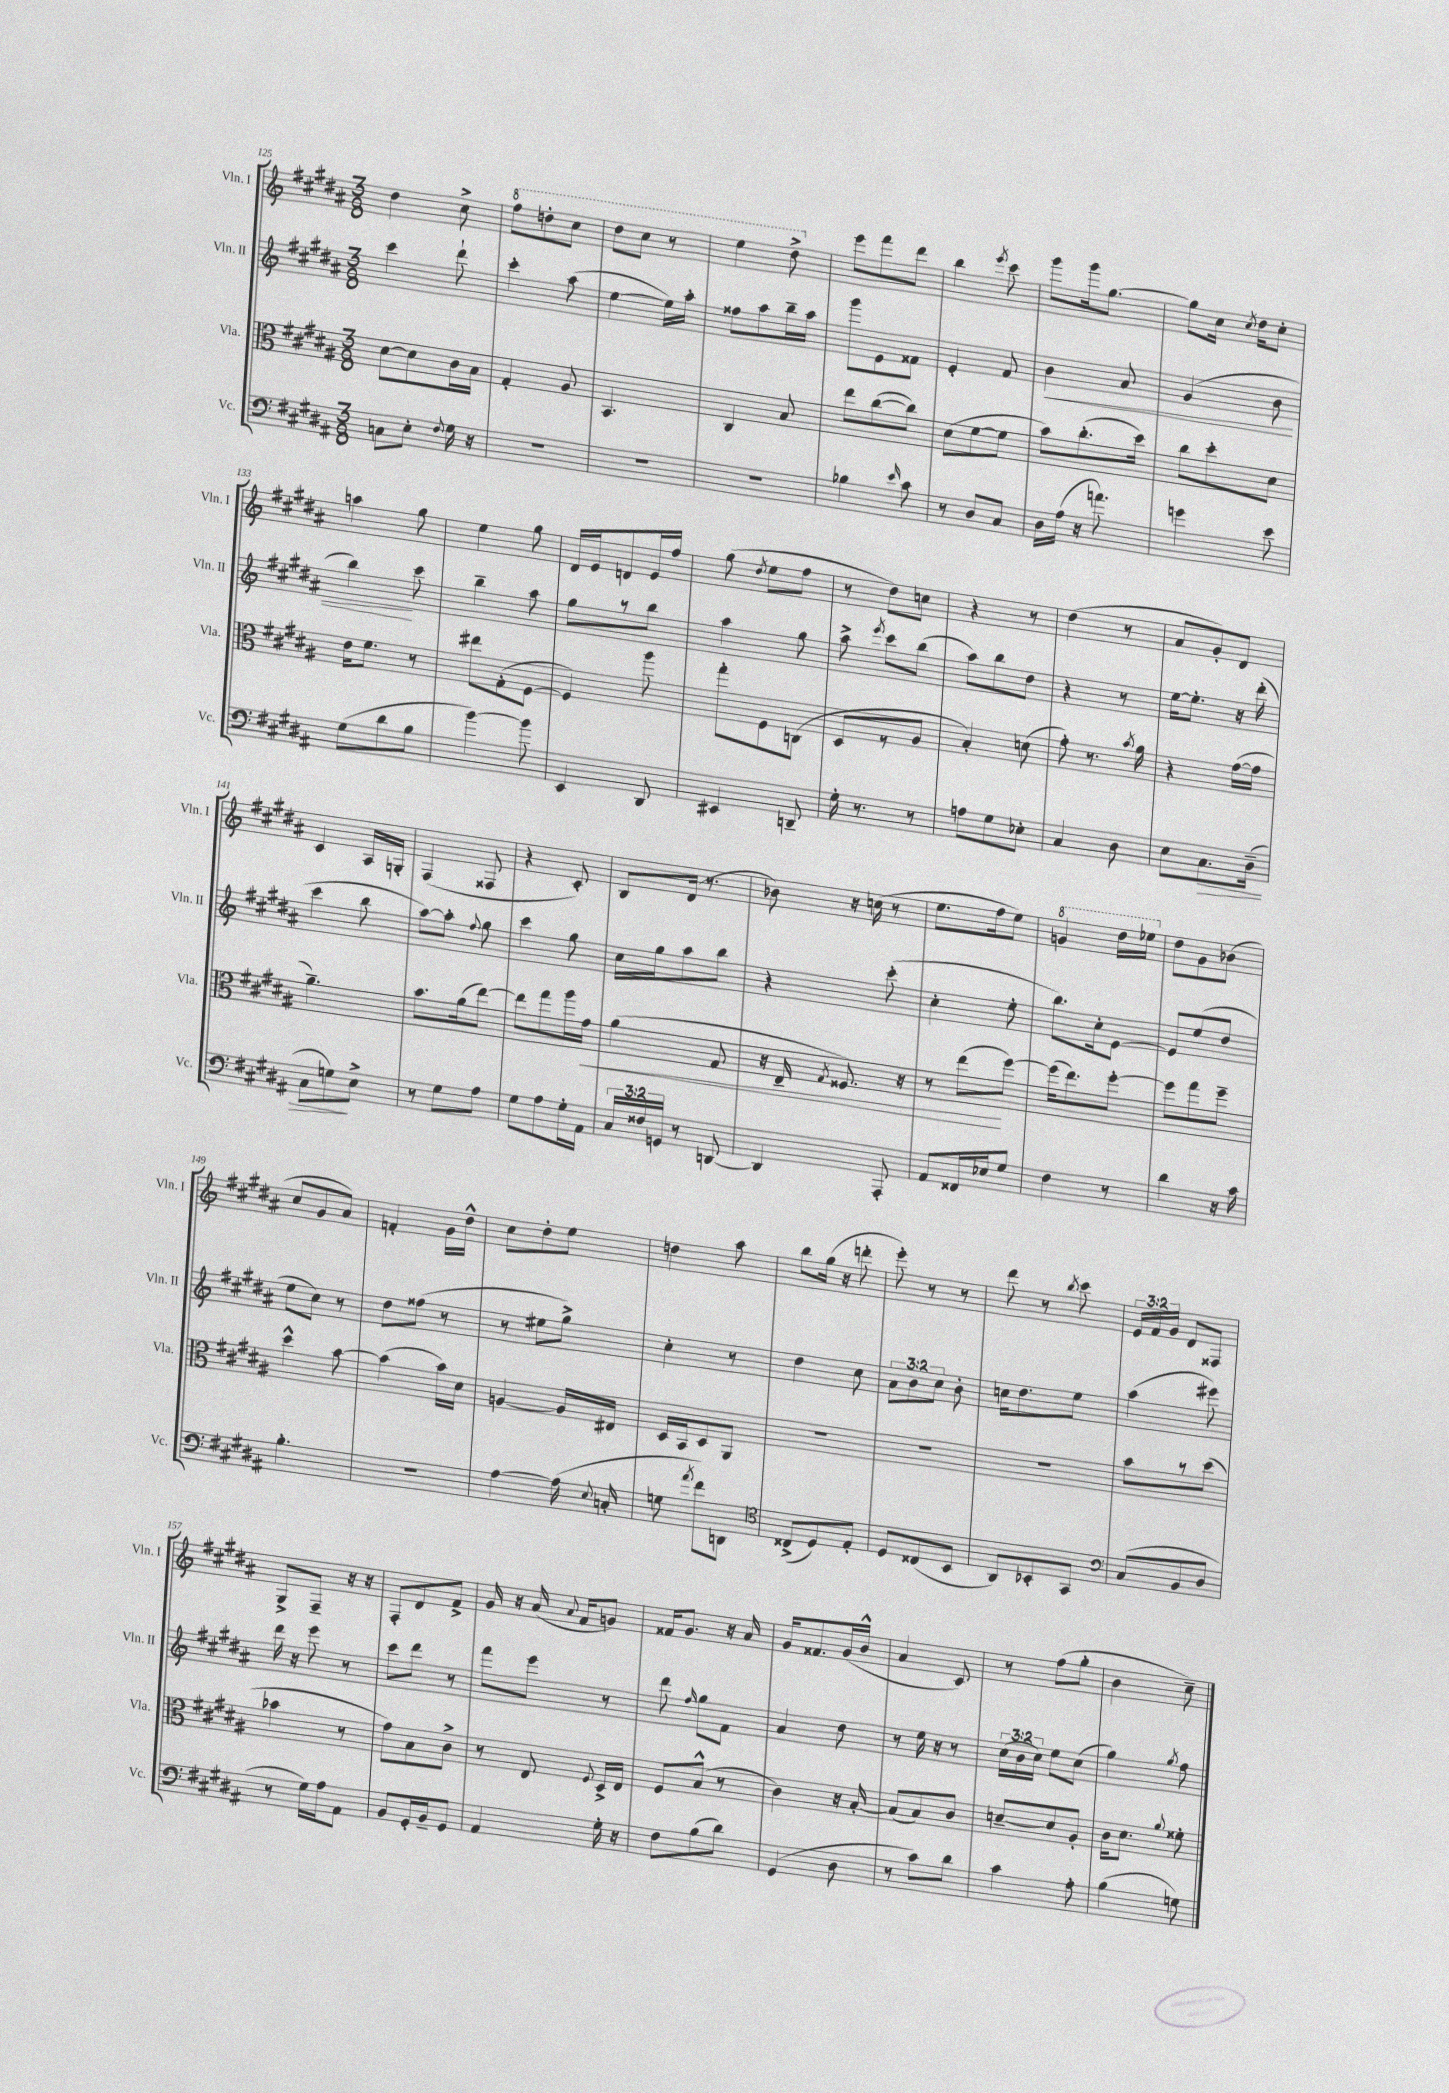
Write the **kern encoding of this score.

**kern	**kern	**kern	**kern
*staff4	*staff3	*staff2	*staff1
*clefF4	*clefC3	*clefG2	*clefG2
*k[f#c#g#d#a#]	*k[f#c#g#d#a#]	*k[f#c#g#d#a#]	*k[f#c#g#d#a#]
*M3/8	*M3/8	*M3/8	*M3/8
8C	[8d#	4ccc#	4dd#
8E'	8d#]	.	.
8qqF#	.	.	.
16G#	16c#	8ddd#`	8cc#^
16r	16B	.	.
=	=	=	=
4.r	4G#'	4ccc#'	8fff#
.	.	.	8ddd'
.	8A#	(8aa#	8ccc#
=	=	=	=
4.r	4.BB	[4ee	8ddd#
.	.	.	8ccc#
.	.	16ee])	8r
.	.	16aa#'	.
=	=	=	=
4.r	4C#	8ff##	4eee
.	.	8aa#	.
.	8B	16bb~	8ddd#^
.	.	16aa#	.
=	=	=	=
4B-	8ee	8ggg#	8eee
.	([8cc#	8e	8fff#
16qqe	.	.	.
8c#	8cc#])	8f##	8ddd#
=	=	=	=
8r	(8d#	4e'	4bb
8D#	[8f#	.	.
.	.	.	8qeee
8C#	8f#]	8f#	8ccc#
=	=	=	=
16D#	8b)	4b	8ggg#
(16A#	.	.	.
16r	(8.cc#'	.	16ggg#
8.a)	.	.	[8.gg#
.	.	8a#	.
.	16dd#)	.	.
=	=	=	=
4g	8cc#	(4g#	8gg#]
.	8dd#'	.	16cc#
.	.	.	8qcc#
.	.	.	16dd#
8e	8d#	8b	8cc#'
=	=	=	=
(8G#	16e	4bb)	4aa
.	8.f#	.	.
8d#	.	.	.
8B	8r	8ccc#	8gg#
=	=	=	=
[4b)	8ee#	4bb~	4ee
.	(8G#'	.	.
8b]	[8F#	8aa#	8gg#
=	=	=	=
4EE	4F#])	8gg#	16d#
.	.	.	16e
.	.	8r	8d
8DD#	8aa#	8bb	16e
.	.	.	16ff#
=	=	=	=
4EE#	8gg#'	4aa#	(8gg#
.	.	.	8qdd#
.	8F#	.	8ee
8DD~	(8C	8gg#	8ff#
=	=	=	=
16G#'	8D#	8aa#^	8r
8.r	.	.	.
.	.	8qeee	.
.	8r	8ccc#	8dd#)
8r	8A#	(8bb	8cc
=	=	=	=
8A	4B')	8aa#)	4r
8G#	.	8bb	.
8E-'	(8d	8dd#	8r
=	=	=	=
4C#	8g#')	4r	(4dd#
.	8.r	.	.
8D#	.	8r	8r
.	8qb	.	.
.	16a#	.	.
=	=	=	=
8E	4r	[16ee	8a#
.	.	8.ee']	.
8.C#	.	.	8g#')
.	([16g#	16r	8d#
(16D#~	16g#]	(16ddd#'	.
=	=	=	=
8C#	4.a#~)	4ccc#	4c#
8G)	.	.	.
8E^	.	8bb	16A#
.	.	.	16G'
=	=	=	=
8r	8.b	[8aa#)	(4F#
8G#	.	8aa#']	.
.	(16a#	.	.
.	.	8qqff#	.
8A#	[8ee)	8gg#	8F##
=	=	=	=
8G#	8ee]	4ccc#	4r
8A#	8gg#	.	.
16G#'	16aa#	8gg#	8c#')
16AA#	16g#	.	.
=	=	=	=
24C#	(4a#	16cc#	8B
24F##	.	.	.
.	.	16gg#	.
24GG	.	.	.
8r	.	8aa#	(16d#
.	.	.	8.r
[8DD	8G#	8bb	.
=	=	=	=
4DD]	16r	4r	8b-)
.	16E~	.	.
.	8qG#	.	.
.	8.F##)	.	16r
.	.	.	(16cc
8AAA#'	.	(8ccc#'	8r
.	16r	.	.
=	=	=	=
8AA#	8r	4cc#'	8.ee
16FF##	(8ee	.	.
16E-	.	.	16ff#
8G#	[8ff#)	8ee'	8ee)
=	=	=	=
4F#	(16ff#]	8.bb)	4gg
.	8.ee)	.	.
.	.	16cc#'	.
8r	[8ff#'	[8e	16ddd#
.	.	.	16eee-
=	=	=	=
4d#	8ff#]	8e]	8dd#
.	8gg#	(8ee	8g#
16r	8ff#~	8dd#	(8b-
16c#	.	.	.
=	=	=	=
4.B'	4dd#^^	8ee	8cc#
.	.	8cc#)	8g#
.	[8b	8r	8a#)
=	=	=	=
4.r	(4b]	8dd#	4f'
.	.	(8ff##	.
.	16b)	8r	16g#
.	16d#	.	16dd#^^
=	=	=	=
[4A#	[4A	8r	8cc#
.	.	8ee#	8dd#'
(16A#]	16A]	8gg#^)	8ee
8qqE	.	.	.
16C'	16E#	.	.
=	=	=	=
8G	16D#	4cc#'	4dd
.	16BB	.	.
8qa#	.	.	.
8f#)	8D#	.	.
8DD	8AA#	8r	8aa#
=	=	=	=
*clefC4	*	*	*
(8C##^	4.r	4dd#	8bb
8D#)	.	.	(16gg#
.	.	.	16r
8E'	.	8cc#	8ddd'
=	=	=	=
8D#	4.r	12a#	8eee')
.	.	12b	.
(8C##	.	.	8r
.	.	12cc#	.
8BB	.	8b'	8r
=	=	=	=
8AA#)	4.r	16cc	8ddd#
.	.	8.dd#	.
8BB-'	.	.	8r
.	.	.	8qbb
8GG#	.	8ee	8ccc#
=	=	=	=
*clefF4	*	*	*
(8C#	8b	(4aa#	24e
.	.	.	24f#
.	.	.	24g#
8BB	8r	.	8d#
8D#	(8dd#	8eee#)	8F##
=	=	=	=
8r	4b-	16ddd#	8G#^
.	.	16r	.
16G#)	.	8eee	8F#~
16A#	.	.	.
8AA#	8r	8r	16r
.	.	.	16r
=	=	=	=
8BB	8g#)	8ccc#	8F#'
16GG#'	8B	8ddd#	8d#
16BB~	.	.	.
8GG#	8c#^	8r	8f#^
=	=	=	=
4AA#	8r	8fff#	16g#
.	.	.	16r
.	8E	8eee	(16a#
.	.	.	8qqa#
.	.	.	16f#
.	8qqF#	.	.
16G#'	16D#^	8r	8g)
16r	16E	.	.
=	=	=	=
8F#	8F#	8ddd#	16f##
.	.	.	8.g#
.	.	16qqff#	.
(8B	(8B^^	8gg#	.
8d#)	8r	8f#	16r
.	.	.	16a#
=	=	=	=
(4GG#	4c#)	4a#	16g#
.	.	.	8.f##
8D#	16r	8dd#	(16g#
.	[16B'	.	16b^^
=	=	=	=
8r	(8B]	8r	4a#
8c#)	8B)	16ee	.
.	.	16r	.
8d#	8c#	8r	8c#)
=	=	=	=
4c#	[8d~	(24cc#	8r
.	.	24b	.
.	.	24cc#)	.
.	8d]	8ee	(8ff#
8A#'	8A#'	(8cc#	8gg#'
=	=	=	=
(4B	16c#	4gg#)	4b
.	8.d#	.	.
.	8qqa#	8qgg#	.
8G)	8f##'	8ff#	8cc#~)
==	==	==	==
*-	*-	*-	*-
